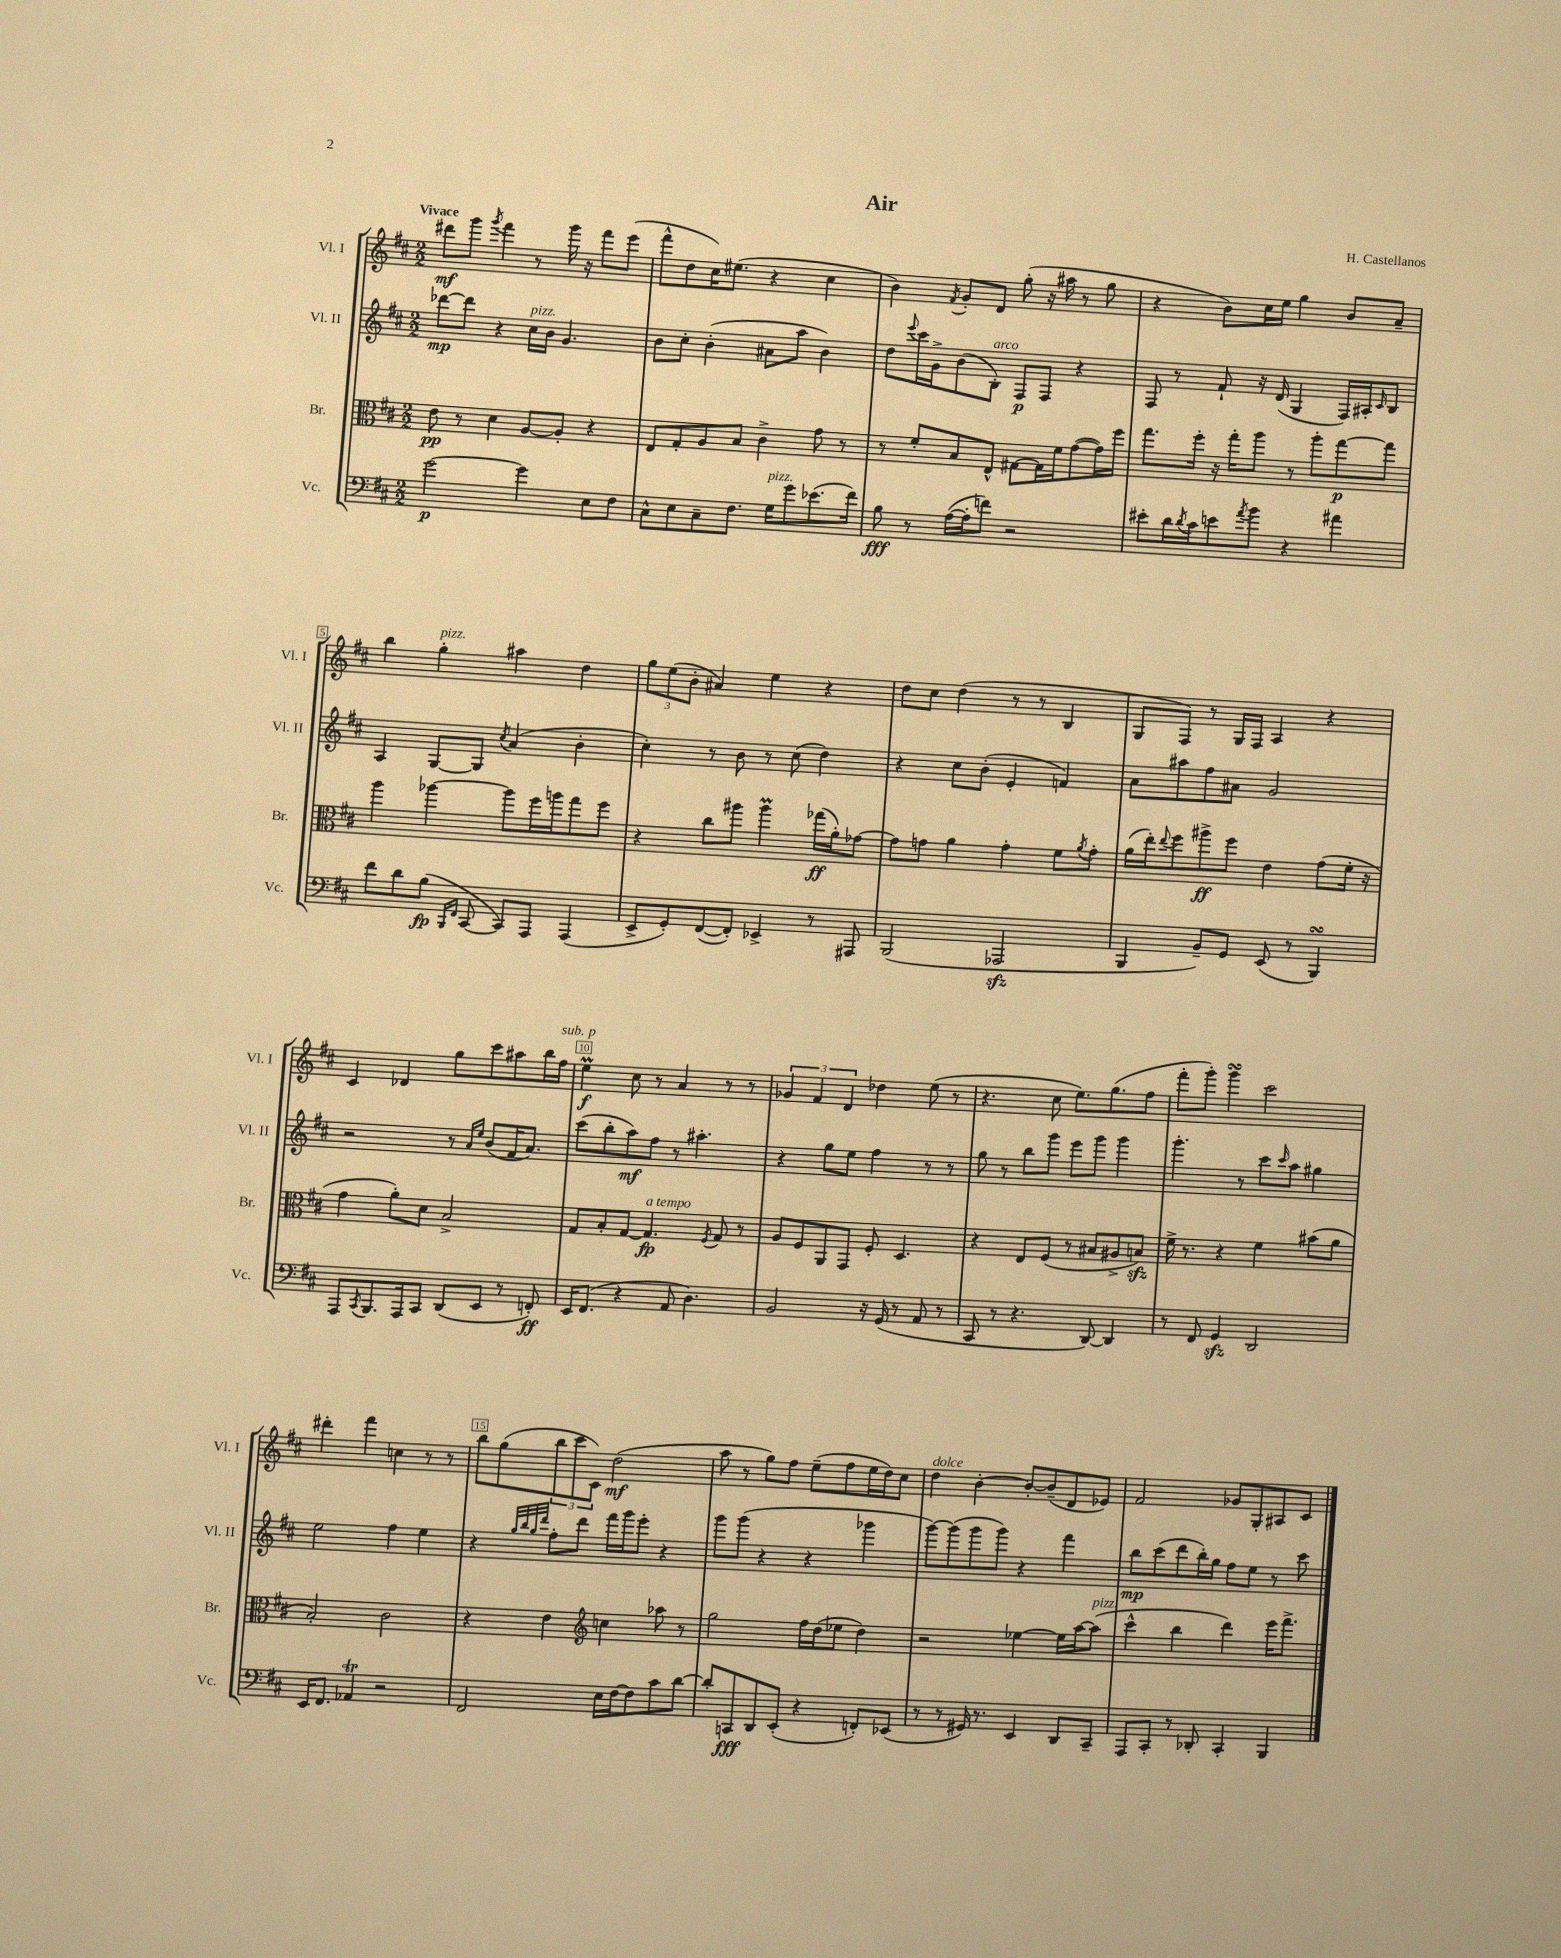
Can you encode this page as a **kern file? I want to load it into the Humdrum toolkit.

**kern	**kern	**kern	**kern
*staff4	*staff3	*staff2	*staff1
*clefF4	*clefC3	*clefG2	*clefG2
*k[f#c#]	*k[f#c#]	*k[f#c#]	*k[f#c#]
*M2/2	*M2/2	*M2/2	*M2/2
[2g	8e	[8ddd-	8ddd#
.	8r	8ddd-]	8ggg
.	.	.	8qggg
.	4d	4r	4fff#
4g]	[8A	16cc#	8r
.	.	16b	.
.	8A']	4.g	16ggg
.	.	.	16r
8E	4r	.	8fff#
8F#	.	.	(8eee
=	=	=	=
8C#^^	8E	8b	8fff#^^
8E	8G'	8cc#'	8dd
8C#~	8A	(4b'	16cc#)
.	.	.	(8.ee#
8.F#	8B	.	.
.	4c#^	8a#	4r
16G	.	.	.
8g	.	8aa	.
(8.e-	8g	4b)	4cc#
.	8r	.	.
16f#)	.	.	.
=	=	=	=
8B	8r	8dd	4b)
.	.	8qqeee	.
8r	8f#'	16ccc#	.
.	.	16g^	.
.	.	.	8qf#
([16A	8B	(8b	8g'
16A']	.	.	.
8f)	8E^^	8B')	8d
2r	[8G#	8F#	(8gg'
.	16G#]	8F#	16r
.	16f#	.	16aa#
.	([8g	4r	8r
.	16g])	.	8gg
.	16ff#	.	.
=	=	=	=
8e#'	8.gg	8F#	4r
16d	.	8r	.
8qd	.	.	.
16c#	16ff#'	.	.
8e	16r	8f#`	8b)
.	16gg'	.	.
8qa	.	.	.
8b	8aa	16r	16cc#
.	.	(16d	16ee
4r	8r	4G	4gg
.	8aa'	.	.
4a#	[8gg	16F#)	8b
.	.	16A#'	.
.	.	16qqc#	.
.	8gg]	8B	8a~
=	=	=	=
8f#	4aa	4A	4bb
8d	.	.	.
(8B	[4aa-	[8G	4gg'
16qqBBB	.	.	.
16qqFF#	.	.	.
[8CC#	.	8G]	.
.	.	8qcc#	.
8CC#])	8aa-]	(4a	4aa#
8AAA	16ff#	.	.
.	16aa	.	.
(4AAA	8gg	4b'	4dd
.	8ff#	.	.
=	=	=	=
8EE^	4r	4cc#')	12gg
.	.	.	(12ee
8GG')	.	.	.
.	.	.	12b'
([8FF#	8cc#	8r	4a#)
8FF#'])	8aa#	8b	.
4EE-^	4aa#	8r	4ee
.	.	(8cc#	.
8r	(16gg-	4dd)	4r
.	16a')	.	.
8AAA#	[8g-	.	.
=	=	=	=
(2BBB	8g-]	4r	8dd
.	8g	.	8cc#
.	4a	8cc#	(4dd
.	.	(8b'	.
2AAA-	4g'	4e'	8r
.	.	.	8r
.	8f#	4f)	4B
.	8qa	.	.
.	8g'	.	.
=	=	=	=
4BBB	(16a	8a	8G
.	16ee')	.	.
.	8qqee	.	.
.	8ff#	8aa#	8F#)
8BB~)	8aa#^	8ff#	8r
8GG	8ff#	8a#	16G
.	.	.	16F#
(8EE	4e	2g	4A
8r	.	.	.
4BBB)	(8g	.	4r
.	16f#'	.	.
.	16r	.	.
=	=	=	=
8AAA	4g	2r	4c#
8qCC#	.	.	.
8.BBB	.	.	.
.	8a')	.	4d-
16AAA	.	.	.
8CC#	8d	.	.
(8DD	2B^	8r	8gg
.	.	16qqa	.
.	.	16qqee	.
8EE	.	(8b	8ccc#
8r	.	16f#	8aa#
.	.	8.a)	.
8FF')	.	.	16bb
.	.	.	16ff#
=	=	=	=
16EE	8G	(8ccc#	4ee
(8.FF#	.	.	.
.	8B'	8bb'	.
4r	[8G	8aa)	8cc#
.	4.G]	8ff#	8r
8AA	.	8r	4a
4.D)	.	4.aa#'	.
.	8qF#	.	.
.	8G	.	8r
.	8r	.	8r
=	=	=	=
2BB	8A	4r	6g-
.	8F#	.	.
.	.	.	6f#
.	8AA	8gg	.
.	.	.	6d
.	8GG	8ee	.
16r	8F#'	4ff#	4dd-
(16GG	.	.	.
8r	4.D	.	.
8AA	.	8r	(8ee
8r	.	8r	8r
=	=	=	=
8CC#	4r	8gg	4.r
8r	.	8r	.
4.r	8E	8bb	.
.	(8F#	8ggg	8cc#
.	8r	8eee	8.ee)
[8DD)	8B#	8ggg	.
.	.	.	(8.gg
4DD]	8A#^	4ggg	.
.	8B)	.	8ff#
=	=	=	=
8r	16f#^	4.ggg'	8fff#'
.	8.r	.	.
8FF#	.	.	8ggg')
4GG	4r	.	4ggg
.	.	8r	.
2DD	4f#	8ccc#	2ccc#
.	.	16qqccc#	.
.	.	8aa	.
.	(8b#	4gg#	.
.	8a	.	.
=	=	=	=
16EE	2B')	2ee	4ddd#'
8.FF#	.	.	.
4AA-	.	.	4fff#
2r	2c#	4ff#	4cc
.	.	4ee	8r
.	.	.	8r
=	=	=	=
2FF#	4r	4r	8bb
.	.	.	(8gg
.	.	32qqgg	.
.	.	32qqbb	.
.	.	32qqgg	.
.	.	32qqddd	.
.	4e	8ff#'	12bb
.	.	.	12ccc#
.	.	8ddd	.
.	.	.	12c#)
*	*clefG2	*	*
16E	4cc	16fff#	(2dd
[16F#	.	16ggg	.
8F#]	.	8eee'	.
8c#	8aa-	4r	.
[8d	8r	.	.
=	=	=	=
8d']	2gg	8ggg	8aa
8CC	.	(8ggg	8r
8DD	.	4r	8gg)
(8EE'	.	.	8ff#
4r	16ff#	4r	(8ee~
.	(16dd	.	.
.	8ee-	.	8ff#
8FF')	4dd)	4ggg-	16ee
.	.	.	16dd)
(8EE-	.	.	8cc#
=	=	=	=
8r	2r	[8ggg)	4dd
8r	.	(8ggg]	.
16GG#)	.	8ggg	[4b'
8.r	.	.	.
.	.	8ggg)	.
4EE	[4ee-	4r	8b'_
.	.	.	(8b~]
8DD	16ee-]	4fff#	8d
.	[16aa	.	.
8CC#~	(8aa]	.	8e-)
=	=	=	=
8AAA	4ccc#^^	8bb	2f#
8CC#'	.	(8ccc#	.
8r	4bb	8ddd	.
8DD-'	.	16bb')	.
.	.	16gg	.
4CC#'	4ddd)	8ff#	8g-
.	.	8ee	8G'
4BBB	16eee	8r	8A#
.	8.fff#^	.	.
.	.	8ccc#	8c#
==	==	==	==
*-	*-	*-	*-
